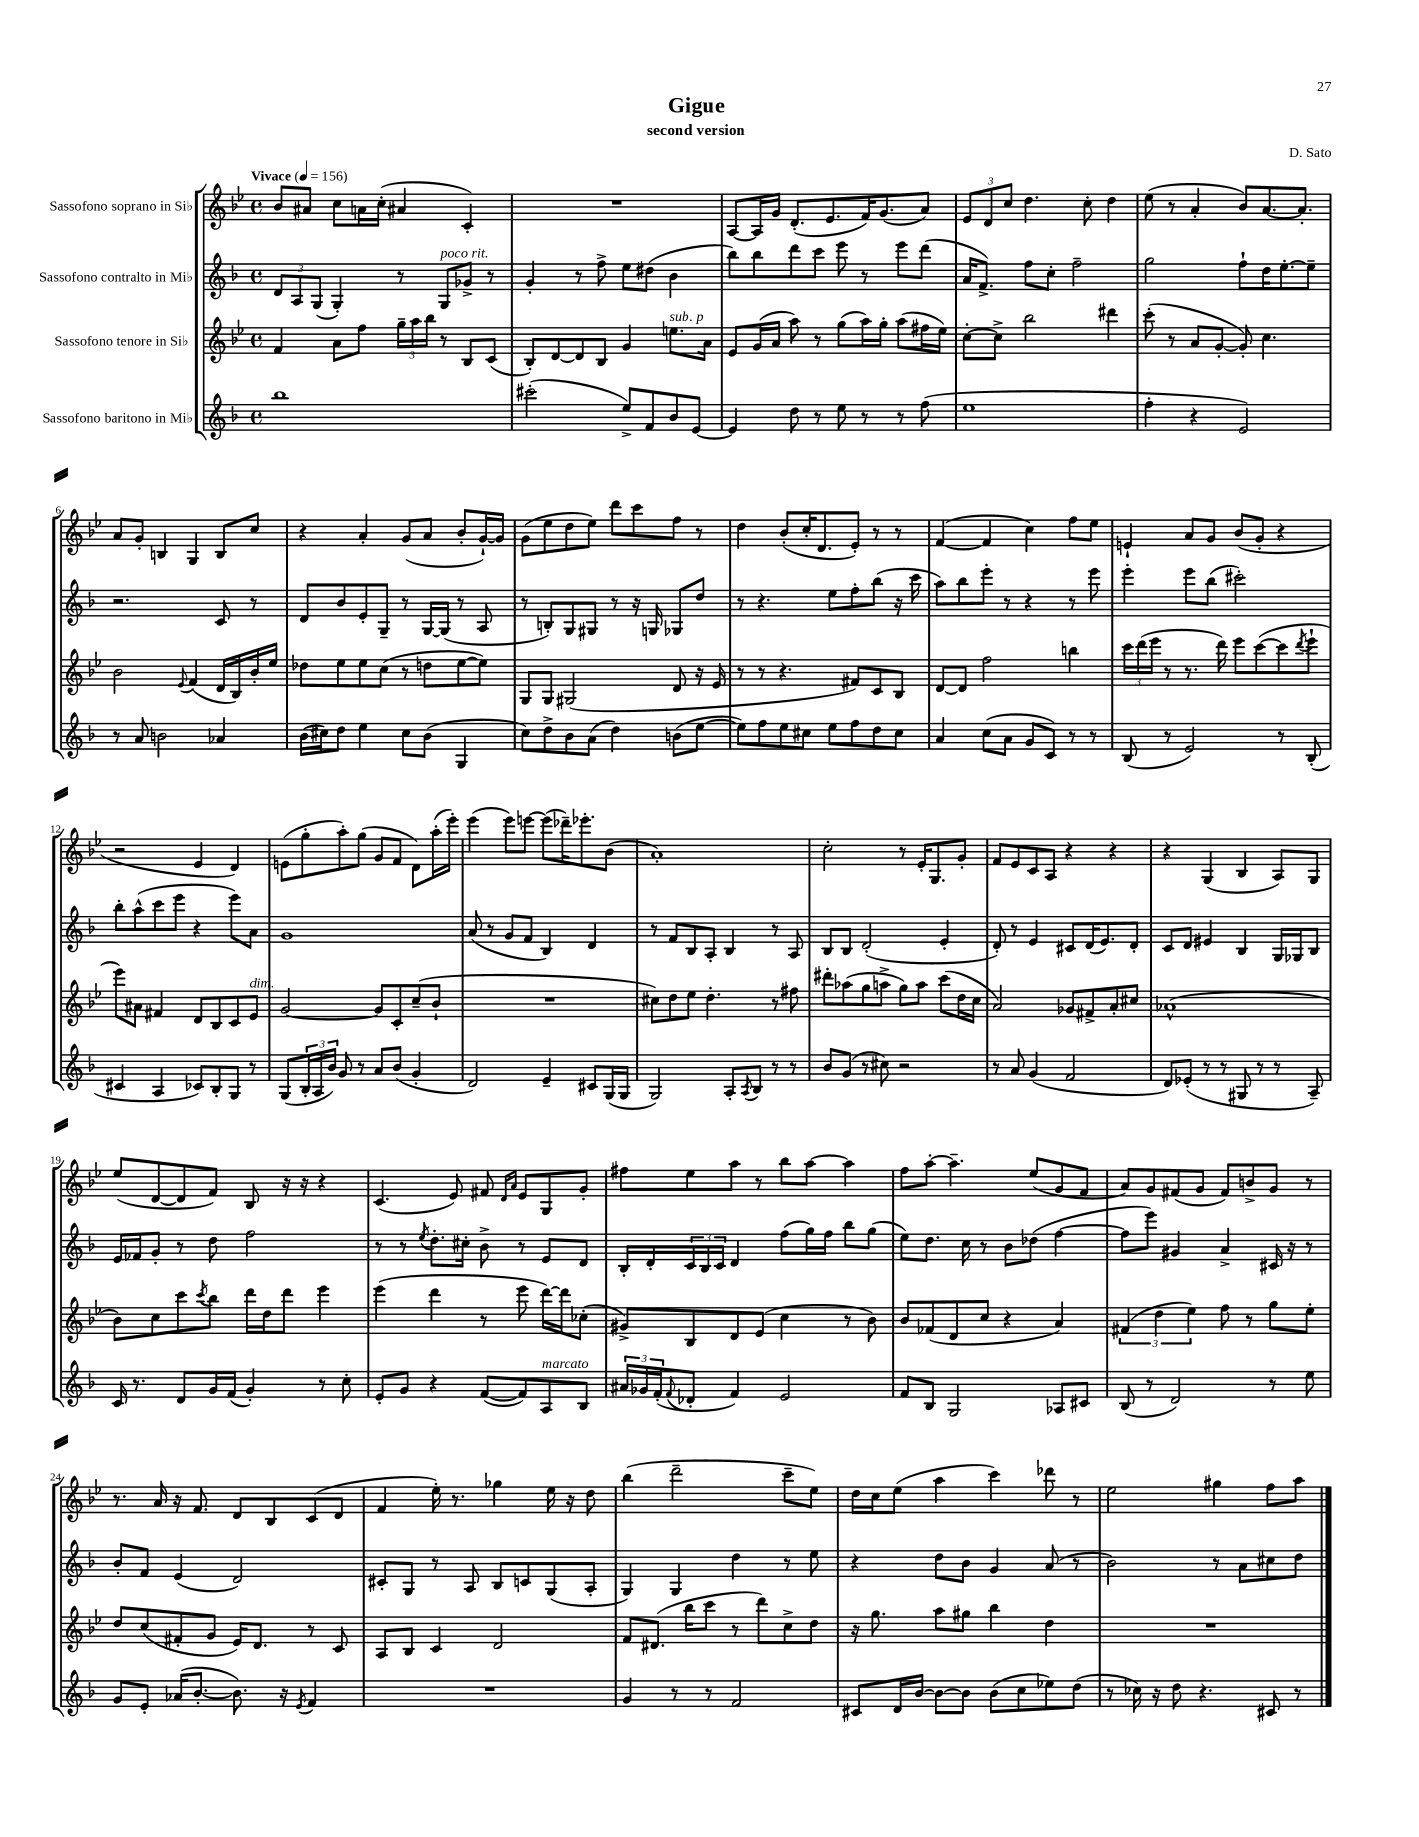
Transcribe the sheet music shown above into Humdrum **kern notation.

**kern	**kern	**kern	**kern
*part4	*part3	*part2	*part1
*staff4	*staff3	*staff2	*staff1
*I"Sassofono baritono in Mi♭	*I"Sassofono tenore in Si♭	*I"Sassofono contralto in Mi♭	*I"Sassofono soprano in Si♭
*clefG2	*clefG2	*clefG2	*clefG2
*k[b-]	*k[b-e-]	*k[b-]	*k[b-e-]
*M4/4	*M4/4	*M4/4	*M4/4
*met(c)	*met(c)	*met(c)	*met(c)
*MM156	*MM156	*MM156	*MM156
=1	=1	=1	=1
!	!	!	!LO:TX:a:B:t=Vivace
1bb-	4f/	12d/L	8b-/L
.	.	12A/	.
.	.	.	8a#X/J
.	.	(12G/J	.
.	8a\L	4G'/)	8cc\L
.	8ff\J	.	16an\L
.	.	.	(16cc'\JJ
.	24gg~\LL	8r	4a#X/
.	24aa\	.	.
.	24bb-\JJ	.	.
!	!	!LO:TX:a:i:t=poco rit.	!
.	8r	8G/L	.
.	8B-/L	8g-X^/J	4c'/)
.	(8c/J	8r	.
=2	=2	=2	=2
(2ccc#X'\	8B-'/L)	4g'/	1r
.	[8d/	.	.
.	8d/]	8r	.
.	8B-/J	8ff^\	.
8ee^/L)	4g/	8ee\L	.
8f/	.	(8dd#X\J	.
!	!LO:TX:a:i:t=sub. p	!	!
8b-/	8.een\L	4b-\	.
[8e/J	.	.	.
.	16a\Jk	.	.
=3	=3	=3	=3
4e/]	8e-/L	8bb-\L)	[8A/L
.	(16g/L	8bb-\	16A/L]
.	16a/JJ	.	16g/JJ
8dd\	8aa\)	8ddd\	(8.d'/L
8r	8r	8ccc\J	.
.	.	.	8.e-/
8ee\	(8gg\L	8eee\	.
8r	16aa\L)	8r	16f/K)
.	16gg'\JJ	.	(8.g/
8r	(8aa\L	8eee\L	.
(8ff\	16ff#X\L	(8ddd\J	8a/J)
.	16ee-\JJ)	.	.
=4	=4	=4	=4
1ee	[8cc'\L	16a/KL	12e-/L
.	.	8.f^/J)	.
.	.	.	12d/
.	8cc^\J]	.	.
.	.	.	12cc/J
.	2bb-\	8ff\L	4.dd\
.	.	8cc'\J	.
.	.	2ff~\	.
.	.	.	8cc'\
.	4ddd#X\	.	4dd\
=5	=5	=5	=5
4ff'\	(8ccc'\	2gg\	(8ee-\
.	8r	.	8r
4r	8a/L	.	4a'/
.	[8g'/J	.	.
2e/)	8g'/])	8ff`\L	8b-/L)
.	4.cc\	16dd\K	[8.a/
.	.	[8.ee'\	.
.	.	.	8.a'/J]
.	.	8ee~\J]	.
!!LO:LB:g=z
=6	=6	=6	=6
8r	2b-\	2.r	8a/L
8a/	.	.	8g'/J
2bn\	.	.	4Bn/
.	8qqe-/	.	.
.	(4f/	.	4G/
4a-X/	16d/LL	8c/	8B/L
.	16B-/)	.	.
.	16b-'/	8r	8cc/J
.	16ee-/JJ	.	.
=7	=7	=7	=7
(16b-\LL	8dd-X\L	8d/L	4r
16cc#X\J)	.	.	.
8dd\J	8ee-\	8b-/	.
4ee\	8ee-\	8e'/	4a'/
.	(8cc\J	8G~/J	.
8cc#\L	8r	8r	(8g/L
(8b-\J	8ddn\L	[16G/LL	8a/J
.	.	(16G/JJ]	.
4G/	[8ee-\	8r	8b-'/L
.	8ee-\J])	8A/	[16g`/L)
.	.	.	16g/JJ]
=8	=8	=8	=8
8cc\L)	8G/L	8r	(8g\L
8dd^\	8G/J	8Bn'/L)	8ee-\
8b-\	(2G#X/	8G/	8dd\
(8a\J	.	8G#X/J	8ee-\J)
4dd\)	.	8r	8ddd\L
.	.	16r	8ccc\
.	.	16Gn/	.
(8bn\L	8d/	8G-X/L	8ff\J
[8ee\J	16r	8dd/J	8r
.	16e-/	.	.
=9	=9	=9	=9
8ee\L])	8r	8r	4dd\
8ff\	8r	4.r	.
8ee\	4.r	.	(8b-'/L
8cc#X\J	.	.	16cc'/K
.	.	.	8.d/
8ee\L	.	8ee\L	.
8ff\	8f#X/L)	8ff'\	8e-'/J)
8dd\	8c/	(8bb-\J	8r
8cc#\J	8B-/J	16r	8r
.	.	16ccc\	.
=10	=10	=10	=10
4a/	[8d/L	8aa\L)	([4f/
.	8d/J]	8bb-\	.
(8cc\L	2ff\	8eee'\J	4f/]
8a\J	.	8r	.
8g/L	.	4r	4cc\)
8c/J)	.	.	.
8r	4bbn\	8r	8ff\L
8r	.	8eee\	8ee-\J
=11	=11	=11	=11
(8B-/	24ccc\LL	4eee'\	4en`/
.	(24ddd\	.	.
.	24eee-\JJ	.	.
8r	8r	.	.
2e/)	8.r	8eee\L	8a/L
.	.	(8bb-\J	8g/J
.	16ddd\)	.	.
.	8eee-\L	2ccc#X'\)	(8b-/L
.	([8ccc\	.	8g'/J
8r	8ccc\]	.	4r
.	8qddd/	.	.
(8B-'/	8eee-`\J	.	.
!!LO:LB:g=z
=12	=12	=12	=12
4c#X/	8eee-\L)	8bb-'\L	2r
.	8a#X\J	(8aa^^\	.
4A/	4f#X/	8ccc\	.
.	.	8eee\J	.
8c-X/L)	8d/L	4r	4e-/
8B-'/	8B-/	.	.
8G/J	8c/	8eee\L)	4d/)
!	!LO:TX:a:i:t=dim.	!	!
8r	8e-/J	8a\J	.
=13	=13	=13	=13
(8G/L	[2g/	1g	(8en\L
24B-'/L	.	.	8gg'\
24A/	.	.	.
24b-/JJ)	.	.	.
8g/	.	.	8aa'\)
8r	.	.	(8gg\J
8a/L	8g/L]	.	8g/L
(8b-/J	8c'/	.	8f/J
4g'/	(8cc~/	.	8d\L)
.	8b-`/J	.	(16aa'\L
.	.	.	16eee-'\JJ)
=14	=14	=14	=14
2d/)	1r	(8a/	(4eee-\
.	.	8r	.
.	.	8g/L	8eee-\L)
.	.	8f/J	[8eeen\J
4e~/	.	4B-/)	(8eee\L]
.	.	.	16ddd-X~\K)
.	.	.	8.eee-X'\
8c#X/L	.	4d/	.
(16G/L	.	.	(8b-\J
16G/JJ	.	.	.
=15	=15	=15	=15
2G/)	8cc#X\L)	8r	1a')
.	8dd\	8f/L	.
.	8ee-\J	8B-/	.
.	4.dd'\	8A'/J	.
8A'/L	.	4B-/	.
8qA/	.	.	.
8B-/J	.	.	.
8r	8r	8r	.
8r	8ff#X\	8A/	.
=16	=16	=16	=16
8b-/L	8ddd#X'\L	8B-/L	2cc'\
(8g/J	(8aa-X\	8B-/J	.
8r	8gg\	(2d'/	.
8cc#X\)	8aan^\J	.	.
2r	8gg\L)	.	8r
.	8aa\J	.	16e-'/KL
.	.	.	8.G/
.	(8ccc\L	4e'/	.
.	16dd\L	.	8g'/J
.	16cc\JJ	.	.
=17	=17	=17	=17
8r	2a/)	8d'/)	8f/L
8a/	.	8r	8e-/
(4g/	.	4e/	8c/
.	.	.	8A/J
2f/	8g-X/L	8c#X/L	4r
.	8f#X^/	(16d/K	.
.	.	8.e/)	.
.	8a'/	.	4r
.	8cc#X/J	8d'/J	.
=18	=18	=18	=18
8d/L)	(1a-X^^	8c/L	4r
(8e-X'/J	.	8d/J	.
8r	.	4e#X/	(4G/
8r	.	.	.
8G#X/	.	4B-/	4B-/
8r	.	.	.
8r	.	16G/LL	8A/L)
.	.	16G-X/J	.
8A~/)	.	8B-/J	8G/J
!!LO:LB:g=z
=19	=19	=19	=19
16c/	8b-\L)	16e/LL	(8ee-/L
8.r	.	16f-X/J	.
.	8cc\	8g'/J	[8d/
8d/L	8ccc\	8r	8d/]
.	8qccc/	.	.
16g/L	8bb-\J	8dd\	8f/J)
(16f/JJ	.	.	.
4g'/)	16ddd\LL	2ff\	8B-/
.	16dd\J	.	.
.	8ddd\J	.	16r
.	.	.	16r
8r	4eee-\	.	4r
8cc'\	.	.	.
=20	=20	=20	=20
8e'/L	(4eee-\	8r	(4.c/
8g/J	.	8r	.
.	.	8qee/	.
4r	4ddd\	8.dd'\L	.
.	.	.	8e-/)
.	.	16cc#X'\Jk	.
([8f/L	8r	8b-^\	8f#X/
.	.	.	16qqd/LL
.	.	.	16qqa/JJ
8f/])	8eee-\	8r	8e-/L
!LO:TX:a:i:t=marcato	!	!	!
8A/	[16ddd\LL)	8e/L	8G/
.	16ddd\J]	.	.
8B-/J	(8cc-X'\J	8d/J	8g'/J
=21	=21	=21	=21
24a#X/LL	8g#X^/L)	16B-'/LL	8ff#X\L
24g-X/	.	.	.
.	.	16d'/	.
(24f'/J	.	.	.
8qqf/	.	.	.
8d-X'/J	8B-/	24c/	8ee-\
.	.	24B-/	.
.	.	24c/JJ	.
4f/)	8d/	4d/	8aa\J
.	(8e-/J	.	8r
2e/	4cc\	(8ff\L	8bb-\L
.	.	16gg\L)	[8aa\J
.	.	16ff\JJ	.
.	8r	8bb-\L	4aa\]
.	8b-\)	(8gg\J	.
=22	=22	=22	=22
8f/L	8b-/L	8ee\L)	8ff\L
8B-/J	(8f-X/	8.dd\J	[8aa'\J
2G/	8d/	.	4.aa~\]
.	.	16cc\	.
.	8cc/J	8r	.
.	4r	8b-\L	.
.	.	(8dd-X\J	(8ee-/L
8A-X/L	4a/)	[4ff\	8g/
8c#X/J	.	.	8f/J
=23	=23	=23	=23
(8B-/	(6f#X/	8ff\L]	8a/L)
8r	.	8eee\J)	8g/
.	6dd\	.	.
2d/)	.	4g#X/	(8f#X/
.	6ee-\)	.	.
.	.	.	8g/J
.	8ff\	4a^/	8f#/L)
.	8r	.	8bn^/
8r	8gg\L	16c#X/	8g/J
.	.	16r	.
8ee\	8ee-'\J	8r	8r
!!LO:LB:g=z
=24	=24	=24	=24
8g/L	8dd/L	8b-'/L	8.r
8e'/J	(8cc/	8f/J	.
.	.	.	16a/
(16a-X/KL	8f#X'/	(4e/	16r
[8.b-'/J	.	.	8.f/
.	8g/J	.	.
8.b-\])	16e-/KL)	2d/)	8d/L
.	8.d/J	.	.
.	.	.	8B-/
16r	.	.	.
8qe/	.	.	.
4f/	8r	.	(8c/
.	8c/	.	8d/J
=25	=25	=25	=25
1r	8A/L	8c#X'/L	4f/
.	8B-/J	8G/J	.
.	4c/	8r	16ee-'\)
.	.	.	8.r
.	.	8A/	.
.	2d/	8B-/L	4gg-X\
.	.	8cn/	.
.	.	(8G/	16ee-\
.	.	.	16r
.	.	8A'/J	8dd\
=26	=26	=26	=26
4g/	8f/L	4G/)	(4bb-\
.	(8.d#X/J	.	.
8r	.	4G/	2ddd~\
.	16bb-\KL	.	.
8r	8ccc\J	.	.
2f/	8r	4dd\	.
.	8ddd\L)	.	.
.	8cc^\	8r	8ccc~\L
.	8dd\J	8ee\	8ee-\J)
=27	=27	=27	=27
8c#X/L	16r	4r	16dd\LL
.	8.gg\	.	16cc\J
16d/L	.	.	(8ee-\J
[16b-/JJ	.	.	.
8b-\L_	8aa\L	8dd\L	4aa\
8b-\J]	8gg#X\J	8b-\J	.
(8b-\L	4bb-\	4g/	4ccc\)
8cc\	.	.	.
8ee-X\)	4dd\	(8a/	8ddd-X\
(8dd\J	.	8r	8r
=28	=28	=28	=28
8r	1r	2b-\)	2ee-\
16cc-X\)	.	.	.
16r	.	.	.
8dd\	.	.	.
4.r	.	.	.
.	.	8r	4gg#X\
.	.	8a\L	.
8c#X/	.	8cc#X\	8ff\L
8r	.	8dd\J	8aa\J
==	==	==	==
*-	*-	*-	*-
